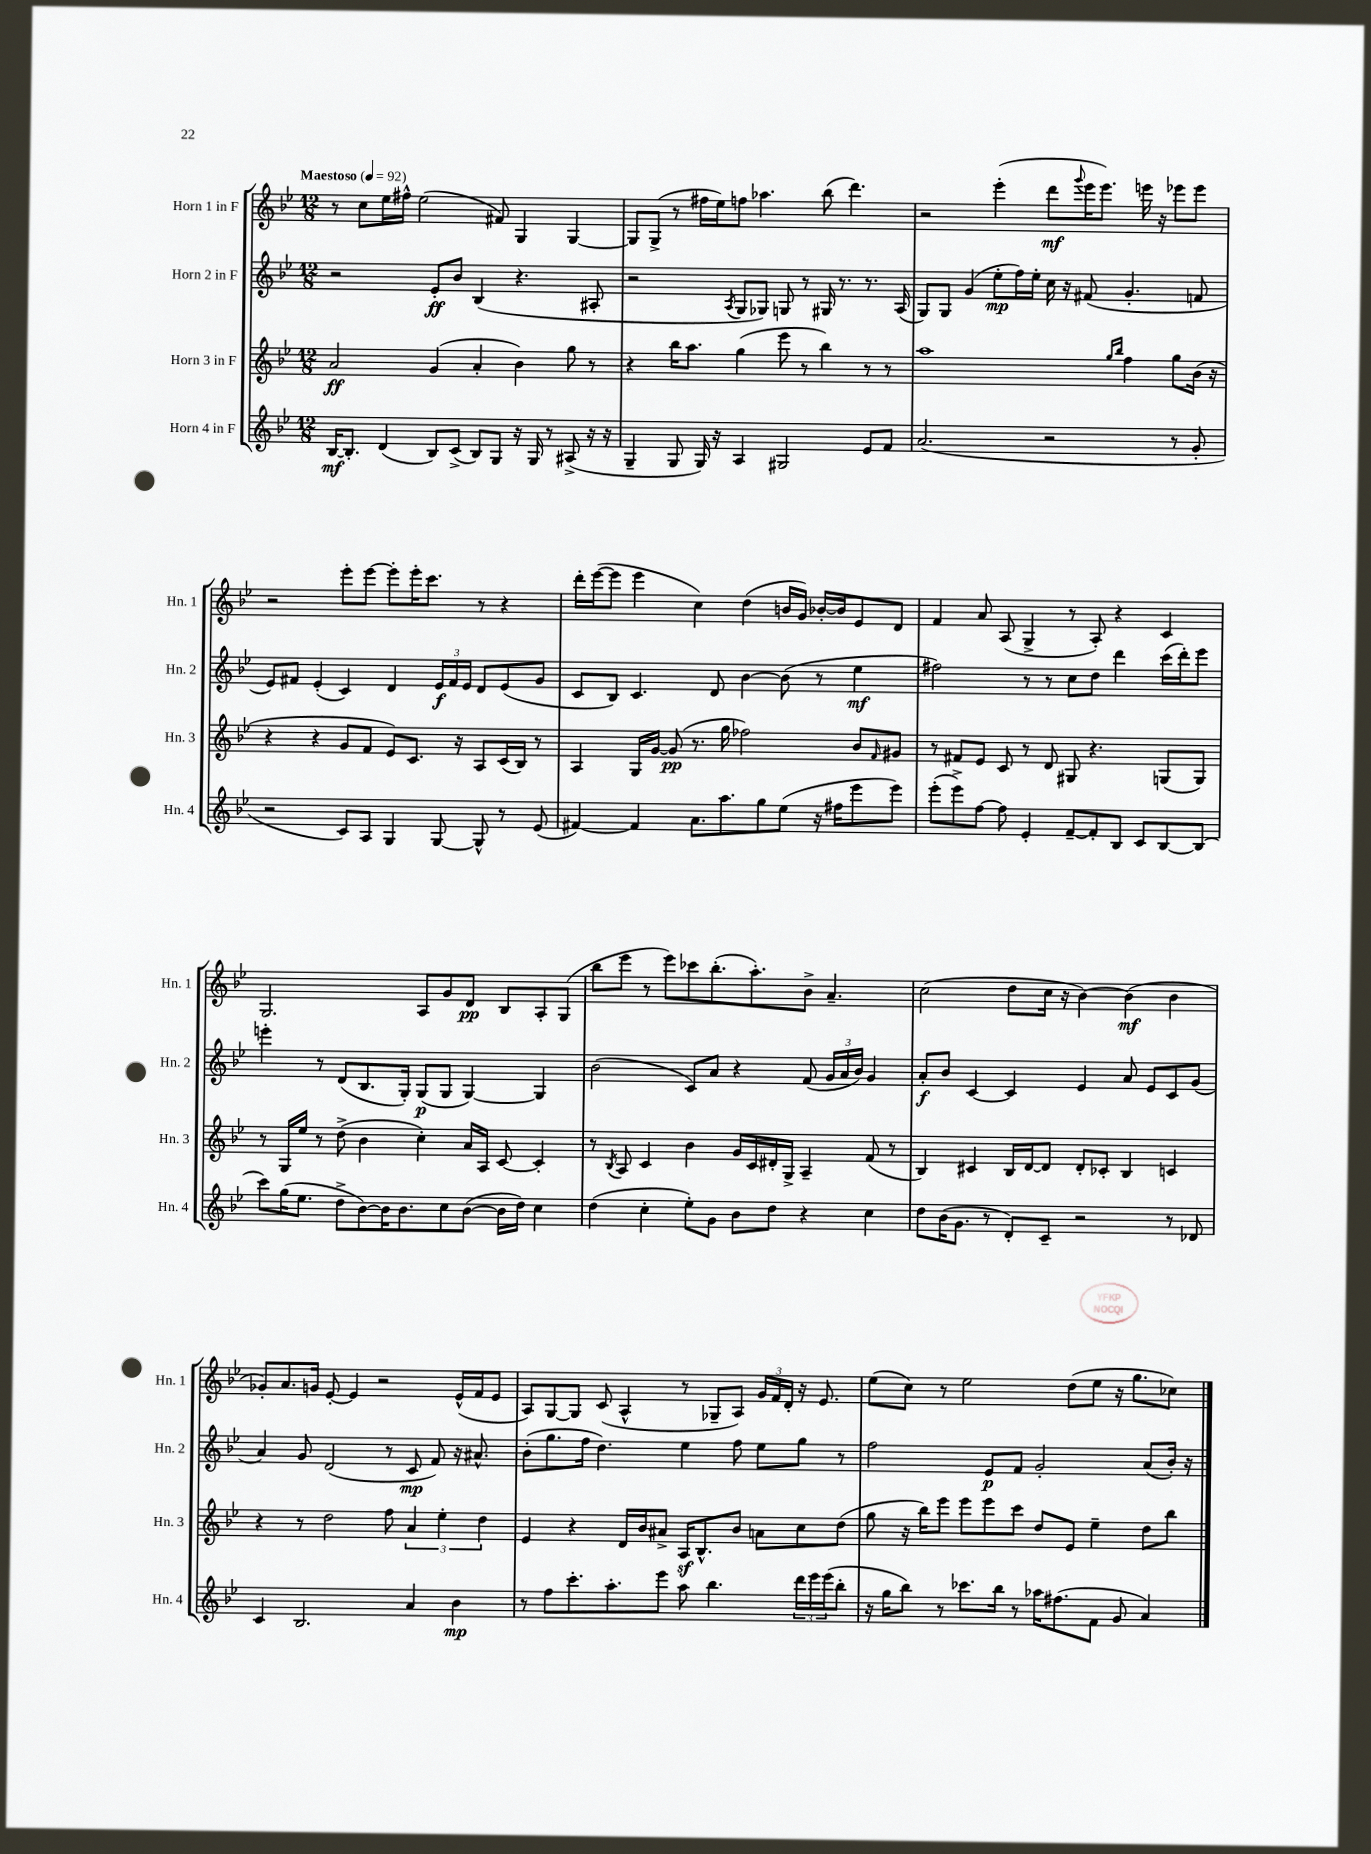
<<
\new StaffGroup <<
\new Staff = "s0" \with { instrumentName = "Horn 1 in F" shortInstrumentName = "Hn. 1" } {
    \clef treble \key bes \major \numericTimeSignature \time 12/8 \tempo "Maestoso" 4 = 92
    r8 c''8 ees''16 fis''16-^ ees''2( fis'8) g4 g4~ |
    g8 g8->( r8 fis''16 ees''16) f''8 aes''4. bes''8( d'''4.) |
    r2 ees'''4-.( d'''8\mf \appoggiatura { g'''8 } ees'''16 ees'''8.) e'''16 r16 ees'''8 ees'''8 |
    r2 ees'''8-. ees'''8~ ees'''8-. ees'''16-. c'''8. r8 r4 |
    d'''16-. ees'''16~( ees'''8 ees'''4 c''4) d''4( b'16 g'16) bes'16~-. bes'16 ees'8 d'8 |
    f'4 a'8 a8( g4-> r8 a8-.) r4 c'4 |
    g2. a8 g'8 d'8\pp bes8 a8-. g8( |
    bes''8 ees'''8 r8 ees'''8) ces'''8 bes''8.-.( a''8.-.) bes'8-> a'4.-- |
    c''2( d''8 c''16 r16 bes'4~) bes'4\mf( bes'4 |
    ges'8-.) a'8. g'16 ees'8~-. ees'4 r2 ees'16-^( f'16 ees'8 |
    a8) g8~ g8 c'8( a4-^ r8 ges8-- a8) \tuplet 3/2 { g'16 f'16 d'16-. } r16 ees'8. |
    ees''8( c''8) r8 ees''2 d''8( ees''8 r16 g''8. ces''8) \bar "|." |
}
\new Staff = "s1" \with { instrumentName = "Horn 2 in F" shortInstrumentName = "Hn. 2" } {
    \clef treble \key bes \major \numericTimeSignature \time 12/8
    r2 ees'8-.\ff bes'8 bes4( r4. ais8-. |
    r2 \acciaccatura { a8 } g8 ges8) g8 r8 gis16 r8. r8. a16( |
    g8) g8 g'4( ees''8-.\mp f''16) ees''16-. c''16 r16 fis'8( g'4.-. f'8 |
    ees'8) fis'8 ees'4-.( c'4) d'4 \tuplet 3/2 { ees'16\f fis'16 ees'16 } d'8 ees'8( g'8 |
    c'8 bes8) c'4. d'8 bes'4~ bes'8( r8 ees''4\mf |
    fis''2) r8 r8 c''8 d''8 d'''4 c'''16( d'''16-.) ees'''8 |
    e'''4-. r8 d'8( bes8. g16-.) g8\p( g8 g4~) g4 |
    bes'2( c'8) a'8 r4 f'8( \tuplet 3/2 { g'16 a'16 bes'16) } g'4 |
    a'8-.\f bes'8 c'4~ c'4 ees'4 a'8 ees'8 c'8 g'8( |
    a'4) g'8 d'2( r8 c'8\mp f'8) r16 ais'8.-^ |
    bes'8-.( g''8. f''16 d''4.) ees''4 f''8 ees''8 g''8 r8 |
    f''2 ees'8\p f'8 g'2-. a'8( bes'16-.) r16 \bar "|." |
}
\new Staff = "s2" \with { instrumentName = "Horn 3 in F" shortInstrumentName = "Hn. 3" } {
    \clef treble \key bes \major \numericTimeSignature \time 12/8
    a'2\ff g'4( a'4-. bes'4) g''8 r8 |
    r4 bes''16 a''8. g''4( ees'''8 r8 bes''4) r8 r8 |
    a''1 \grace { g''16 bes''16 } f''4 g''8 bes'16( r16 |
    r4 r4 g'8 f'8 ees'8) c'8. r16 a8 c'16( bes16) r8 |
    a4 g16 g'16~ g'8\pp( r8. g''16 fes''2) bes'8 \grace { f'16 } gis'8 |
    r8 fis'8 ees'8 c'8 r8 d'8 gis8 r4. g8( g8) |
    r8 g16 ees''16 r8 d''8->( bes'4 c''4-.) a'16 a16 c'8~ c'4-. |
    r8 \acciaccatura { bes8 } a8 c'4 bes'4 g'16 c'16 dis'16-. g16-> a4-- f'8( r8 |
    bes4) cis'4 bes16 d'16~ d'8 d'8-. ces'8-. bes4 c'4 |
    r4 r8 d''2 f''8 \tuplet 3/2 { a'4 ees''4-. d''4 } |
    ees'4 r4 d'16 bes'16 ais'8-> a16\sf bes8.-^ bes'8 a'8 c''8 d''8( |
    g''8 r16 bes''16) ees'''8 ees'''8 ees'''8 c'''8 d''8 ees'8 ees''4-- d''8 bes''8 \bar "|." |
}
\new Staff = "s3" \with { instrumentName = "Horn 4 in F" shortInstrumentName = "Hn. 4" } {
    \clef treble \key bes \major \numericTimeSignature \time 12/8
    bes16~\mf bes8.-. d'4( bes8) c'8->( bes8) g8 r16 g16 r8 ais8->( r16 r16 |
    g4-- g8 g16) r16 a4 gis2 ees'8 f'8 |
    a'2.( r2 r8 g'8-. |
    r2 c'8) a8 g4 g8~ g8-^ r8 ees'8( |
    fis'4~) fis'4 a'8. a''8. g''8 ees''8( r16 fis''16 ees'''8 ees'''8) |
    ees'''8-.( ees'''8->) f''8~ f''8 ees'4-. f'8~-- f'8-. bes8 c'8 bes8~ bes8( |
    c'''8) g''16( ees''8. d''8-> bes'8~) bes'16 bes'8. c''8 bes'8~( bes'16 d''16) c''4 |
    d''4( c''4-. ees''8-.) g'8 bes'8 d''8 r4 c''4 |
    d''8 bes'16( g'8. r8 d'8-.) c'8-- r2 r8 des'8 |
    c'4 bes2. a'4 bes'4\mp |
    r8 f''8 c'''8.-. a''8.-. ees'''8 a''8 bes''4. \tuplet 3/2 { d'''16 ees'''16 ees'''16( } bes''8-. |
    r16 g''16 bes''8) r8 ces'''8. bes''16 r8 aes''16 fis''8.( f'8 g'8 a'4) \bar "|." |
}
>>
>>
\layout { \context { \Score \remove "Bar_number_engraver" } }
